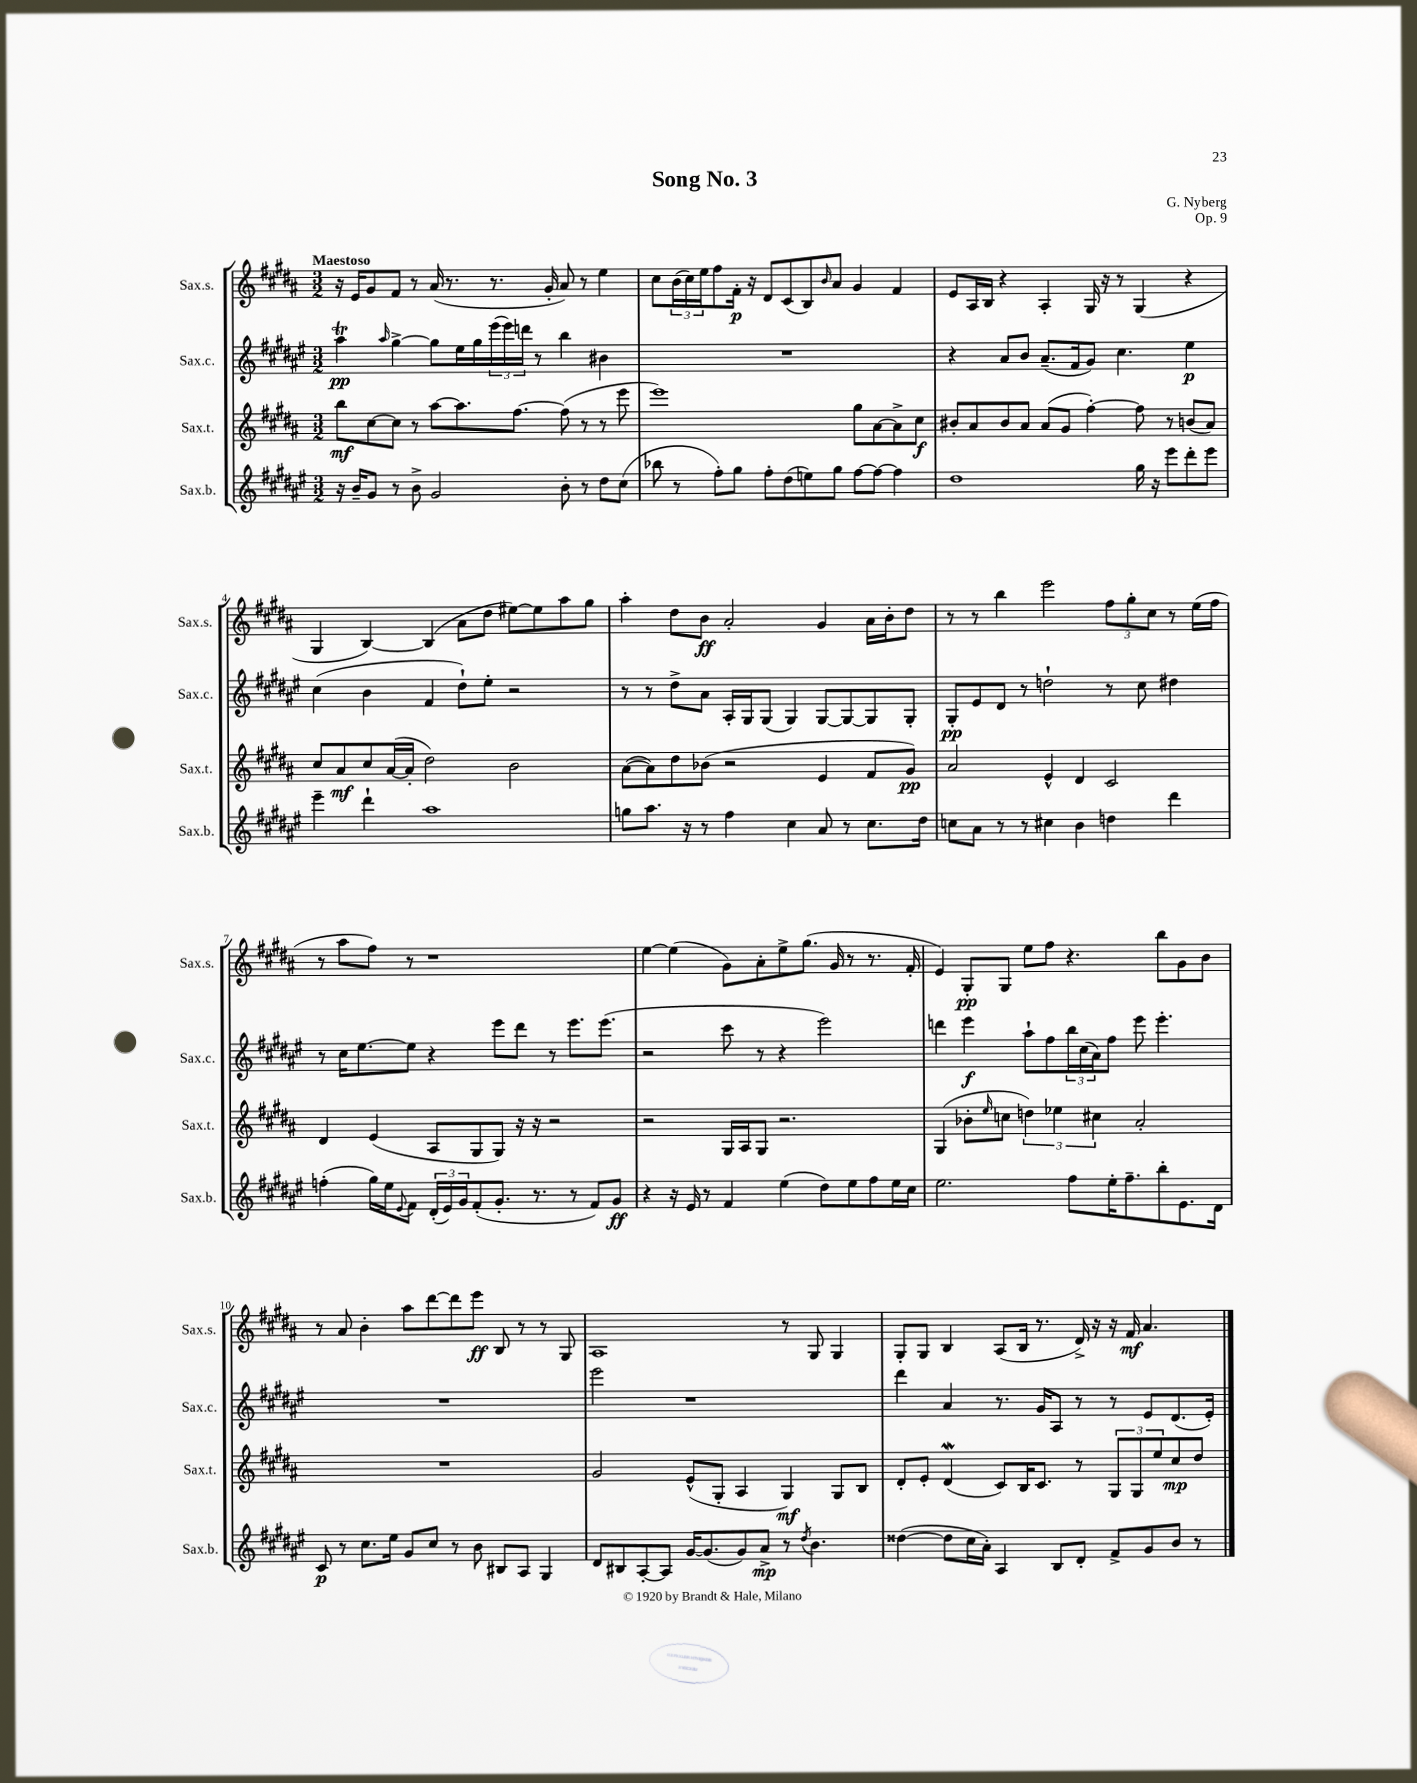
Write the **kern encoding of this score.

**kern	**kern	**kern	**kern
*staff4	*staff3	*staff2	*staff1
*clefG2	*clefG2	*clefG2	*clefG2
*k[f#c#g#d#a#e#]	*k[f#c#g#d#a#]	*k[f#c#g#d#a#e#]	*k[f#c#g#d#a#]
*M3/2	*M3/2	*M3/2	*M3/2
16r	8bb	4aa#	16r
16b~	.	.	16e
8g#	[8cc#	.	8g#
.	.	16qqaa#	.
8r	8cc#]	[4gg#^	8f#
8b^	8r	.	8r
2g#	[8aa#	8gg#]	(16a#
.	.	.	8.r
.	8.aa#]	16ee#	.
.	.	16gg#	.
.	.	(24eee#	8.r
.	.	24eee#)	.
.	[8.ff#	.	.
.	.	24ddd	.
.	.	8r	.
.	.	.	16g#'
8b'	(8ff#]	4bb	8a#)
8r	8r	.	8r
8dd#	8r	4b#	4ee
(8cc#	8eee	.	.
=	=	=	=
8bb-	1eee)	1.r	8cc#
8r	.	.	(24b
.	.	.	24cc#)
.	.	.	24ee
8ff#')	.	.	8ff#
8gg#	.	.	16f#'
.	.	.	16r
8ff#'	.	.	8d#
(8dd#	.	.	(8c#
8ee)	.	.	8B)
.	.	.	16qqb
8gg#	.	.	8a#
[8ff#	8gg#	.	4g#
8ff#_	[8a#	.	.
4ff#]	8a#^]	.	4f#
.	8cc#	.	.
=	=	=	=
1dd#	8b#'	4r	8e
.	8a#	.	16A#
.	.	.	16B
.	8b#	8a#	4r
.	8a#	8b	.
.	(8a#	(8.a#~	4A#'
.	8g#	.	.
.	.	16f#	.
.	[4ff#')	8g#)	16G#
.	.	.	16r
.	.	4.cc#	8r
16gg#	8ff#]	.	(4G#
16r	.	.	.
8eee#	8r	.	.
8ddd#'	(8b	4ee#	4r
8eee#	8a#)	.	.
=	=	=	=
4eee#~	8cc#	(4cc#	4G#
.	8a#	.	.
4ddd#`	8cc#	4b	[4B)
.	([16a#	.	.
.	16a#']	.	.
1aa#	2dd#)	4f#	(4B]
.	.	8dd#`)	8a#
.	.	8ee#'	8dd#
.	2b	2r	[8ee#)
.	.	.	8ee#]
.	.	.	8aa#
.	.	.	8gg#
=	=	=	=
8gg	([8a#	8r	4aa#'
8.aa#	8a#])	8r	.
.	8dd#	8dd#^	8dd#
16r	.	.	.
8r	(8b-	8a#	8b
4ff#	2r	16A#'	2a#'
.	.	16G#	.
.	.	(8G#	.
4cc#	.	4G#)	.
8a#	4e	[8G#	4g#
8r	.	8G#_	.
8.cc#	8f#	8G#]	16a#
.	.	.	16b'
.	8g#)	8G#'	8dd#
16dd#	.	.	.
=	=	=	=
8cc	2a#	8G#'	8r
8a#	.	8e#	8r
8r	.	8d#	4bb
8r	.	8r	.
4cc#	4e^^	2dd`	2eee
4b	4d#	.	.
4dd	2c#	8r	12ff#
.	.	.	12gg#'
.	.	8cc#	.
.	.	.	12cc#
4ddd#	.	4dd#	8r
.	.	.	(16ee
.	.	.	16ff#
=	=	=	=
(4ff'	4d#	8r	8r
.	.	16cc#	8aa#
.	.	[8.ee#	.
16gg#)	(4e	.	8ff#)
16ee#	.	.	.
8qqe#	.	.	.
8f#	.	8ee#]	8r
(24d#'	8A#	4r	1r
24e#)	.	.	.
24g#	.	.	.
(8f#'	8G#	.	.
8.g#'	8G#)	8eee#	.
.	16r	8ddd#	.
8.r	16r	.	.
.	2r	8r	.
8r	.	8.eee#	.
8f#)	.	.	.
.	.	(8.eee#	.
8g#	.	.	.
=	=	=	=
4r	2r	2r	[4ee
16r	.	.	(4ee]
16e#	.	.	.
8r	.	.	.
4f#	16G#	8ccc#	8g#)
.	16A#	.	.
.	8G#	8r	8a#'
(4ee#	2.r	4r	8ee^
.	.	.	(8.gg#
8dd#)	.	2eee#)	.
.	.	.	16g#
8ee#	.	.	8r
8ff#	.	.	8.r
16ee#	.	.	.
16cc#	.	.	16f#'
=	=	=	=
2.ee#	(4G#	4ddd	4e)
.	8b-'	4eee#	8G#'
.	16qqee	.	.
.	8cc	.	8G#
.	6dd)	8aa#`	8ee
.	.	8ff#	8ff#
.	6ee-	.	.
8ff#	.	24bb	4.r
.	.	(24cc#	.
.	6cc#	24a#)	.
16ee#'	.	8ff#	.
8.ff#~	.	.	.
.	2a#'	8eee#	.
8bb'	.	4.eee#'	8bb
8.e#	.	.	8g#
.	.	.	8b
16d#	.	.	.
=	=	=	=
8c#	1.r	1.r	8r
8r	.	.	8a#
8.cc#	.	.	4b'
16ee#	.	.	.
8g#	.	.	8aa#
8cc#	.	.	[8ddd#
8r	.	.	8ddd#]
8b	.	.	8eee
8B#	.	.	8B
8A#	.	.	8r
4G#	.	.	8r
.	.	.	8G#
=	=	=	=
8d#	2g#	2eee#	1A#
8B#	.	.	.
[8A#'	.	.	.
8A#]	.	.	.
[16g#	(8e^^	1r	.
(8.g#]	.	.	.
.	8G#'	.	.
8g#)	4A#	.	.
8a#^	.	.	.
8r	4G#)	.	8r
8qdd#	.	.	.
4.b	.	.	8G#
.	8G#	.	4G#
.	8B	.	.
=	=	=	=
([4dd##	8d#'	4ddd#	8G#'
.	8e'	.	8G#
8dd##]	(4d#	4a#	4B
16cc#	.	.	.
16a#')	.	.	.
4A#	8c#)	8.r	(8A#
.	16B	.	16B
.	8.c#	16g#	8.r
8B	.	8A#	.
8d#'	8r	8r	16d#^)
.	.	.	16r
8f#^	12G#	8r	16r
.	.	.	16f#
.	12G#	.	.
8g#	.	8e#	4.a#
.	12ee	.	.
8b	8cc#	(8.d#	.
8r	8dd#	.	.
.	.	16e#')	.
==	==	==	==
*-	*-	*-	*-
